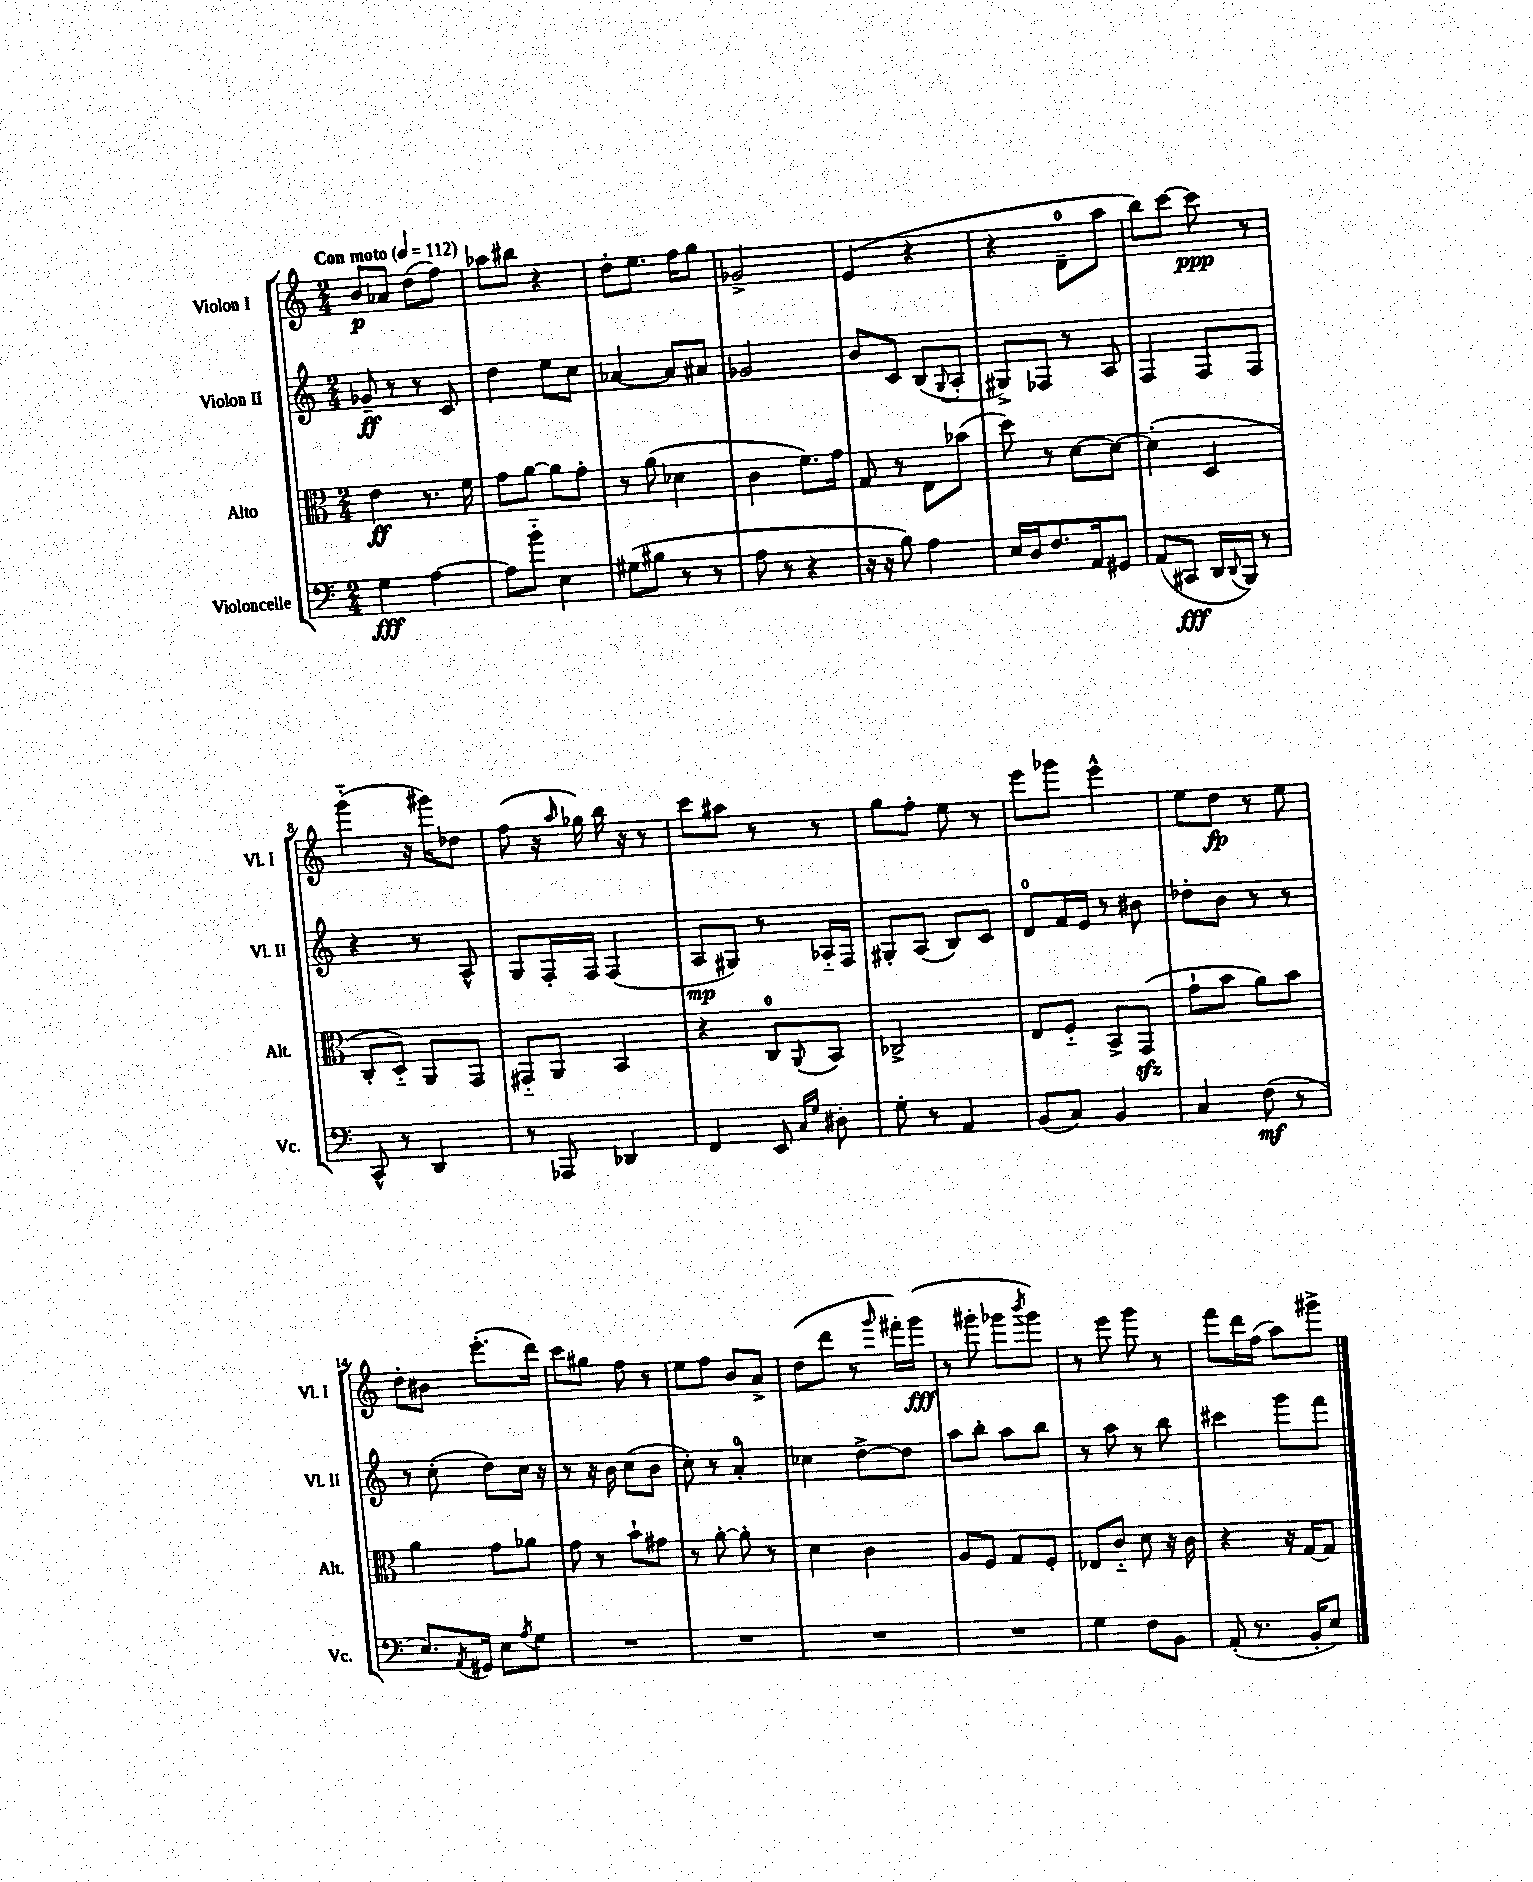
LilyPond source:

<<
\new StaffGroup <<
\new Staff = "s0" \with { instrumentName = "Violon I" shortInstrumentName = "Vl. I" } {
    \clef treble \key c \major \numericTimeSignature \time 2/4 \tempo "Con moto" 4 = 112
    b'8\p aes'8 d''8( f''8) |
    aes''8 bis''8 r4 |
    d''8-. e''8. f''16 g''8 |
    ges'2-> |
    e'4( r4 |
    r4 d'8-0-- a''8 |
    b''8) c'''8~ c'''8\ppp r8 |
    g'''4-_( r16 gis'''16) des''8 |
    f''8( r16 \grace { a''16 } ges''16) b''16 r16 r8 |
    c'''8 ais''8 r8 r8 |
    g''8 f''8-. e''8 r8 |
    e'''8 ges'''8 e'''4-^ |
    e''8 d''8\fp r8 e''8 |
    d''8-. bis'8 e'''8.-.( d'''16) |
    c'''8 gis''8 f''8 r8 |
    e''8 f''8 b'8 a'8-> |
    d''8( d'''8 r8 \grace { g'''16 } fis'''16-.) g'''16\fff( |
    r8 gis'''8-. ges'''8 \acciaccatura { b'''8 } ges'''8) |
    r8 e'''8 g'''8 r8 |
    f'''8 d'''16 f''16( a''8) gis'''8-> \bar "|." |
}
\new Staff = "s1" \with { instrumentName = "Violon II" shortInstrumentName = "Vl. II" } {
    \clef treble \key c \major \numericTimeSignature \time 2/4
    ges'8--\ff r8 r8 c'8 |
    d''4 e''8 c''8 |
    aes'4~ aes'8 ais'8 |
    ges'2 |
    b'8 c'8 b8( \appoggiatura { g8 } a8-. |
    gis8->) fes8 r8 a8 |
    f4 f8 f8 |
    r4 r8 a8-^ |
    g8 f16-. f16 f4( |
    a8\mp gis8) r8 aes16-_ f16 |
    gis8-. a8( b8) c'8 |
    d'8-0 f'16 e'16 r8 bis'8 |
    des''8-. b'8 r8 r8 |
    r8 c''8-.( d''8) c''16 r16 |
    r8 r16 b'16 c''8( b'8 |
    c''8-.) r8 a'4-0-. |
    ces''4 d''8~-> d''8 |
    a''8 b''8-. a''8 b''8 |
    r8 a''8 r8 b''8 |
    cis'''4 g'''8 f'''8 \bar "|." |
}
\new Staff = "s2" \with { instrumentName = "Alto" shortInstrumentName = "Alt." } {
    \clef alto \key c \major \numericTimeSignature \time 2/4
    e'4\ff r8. f'16 |
    g'8 a'8~ a'8 g'8-. |
    r8 a'8( des'4 |
    c'4 f'8.) g'16 |
    g8 r8 e8 bes'8( |
    d''8) r8 d'8~ d'8~ |
    d'4-.( d4 |
    c8-. d8-_) a,8 g,8 |
    gis,8-_ a,8 b,4 |
    r4 c8-0 \appoggiatura { a,8 } b,8 |
    ces2-> |
    e8 f8-_ b,8-> g,8\sfz( |
    g'8-! b'8 a'8) b'8 |
    a'4 g'8 aes'8 |
    g'8 r8 b'8-! gis'8 |
    r8 a'8~-. a'8-. r8 |
    d'4 c'4 |
    a8 f8 g8 f8-. |
    ees8 c'8-_ d'8 r16 c'16 |
    r4 r16 g16~ g8 \bar "|." |
}
\new Staff = "s3" \with { instrumentName = "Violoncelle" shortInstrumentName = "Vc." } {
    \clef bass \key c \major \numericTimeSignature \time 2/4
    g4\fff a4~ |
    a8 b'8-_ e4 |
    gis8( bis8 r8 r8 |
    a8 r8 r4 |
    r16 r16 b8) a4 |
    e16 d16 f8. a,16 gis,8 |
    a,8( cis,8\fff d,16 \appoggiatura { d,8 } b,,16) r8 |
    c,8-^ r8 d,4 |
    r8 aes,,8 des,4 |
    f,4 e,8 \grace { c16 g16 } dis8-. |
    g8-. r8 a,4 |
    b,8( c8) b,4 |
    c4 f8\mf( r8 |
    e8.) \acciaccatura { a,8 } gis,16 e8 \acciaccatura { a8 } g8 |
    R2 |
    R2 |
    R2 |
    R2 |
    g4 f8 b,8 |
    a,8-.( r8. b,16-. e8) \bar "|." |
}
>>
>>
